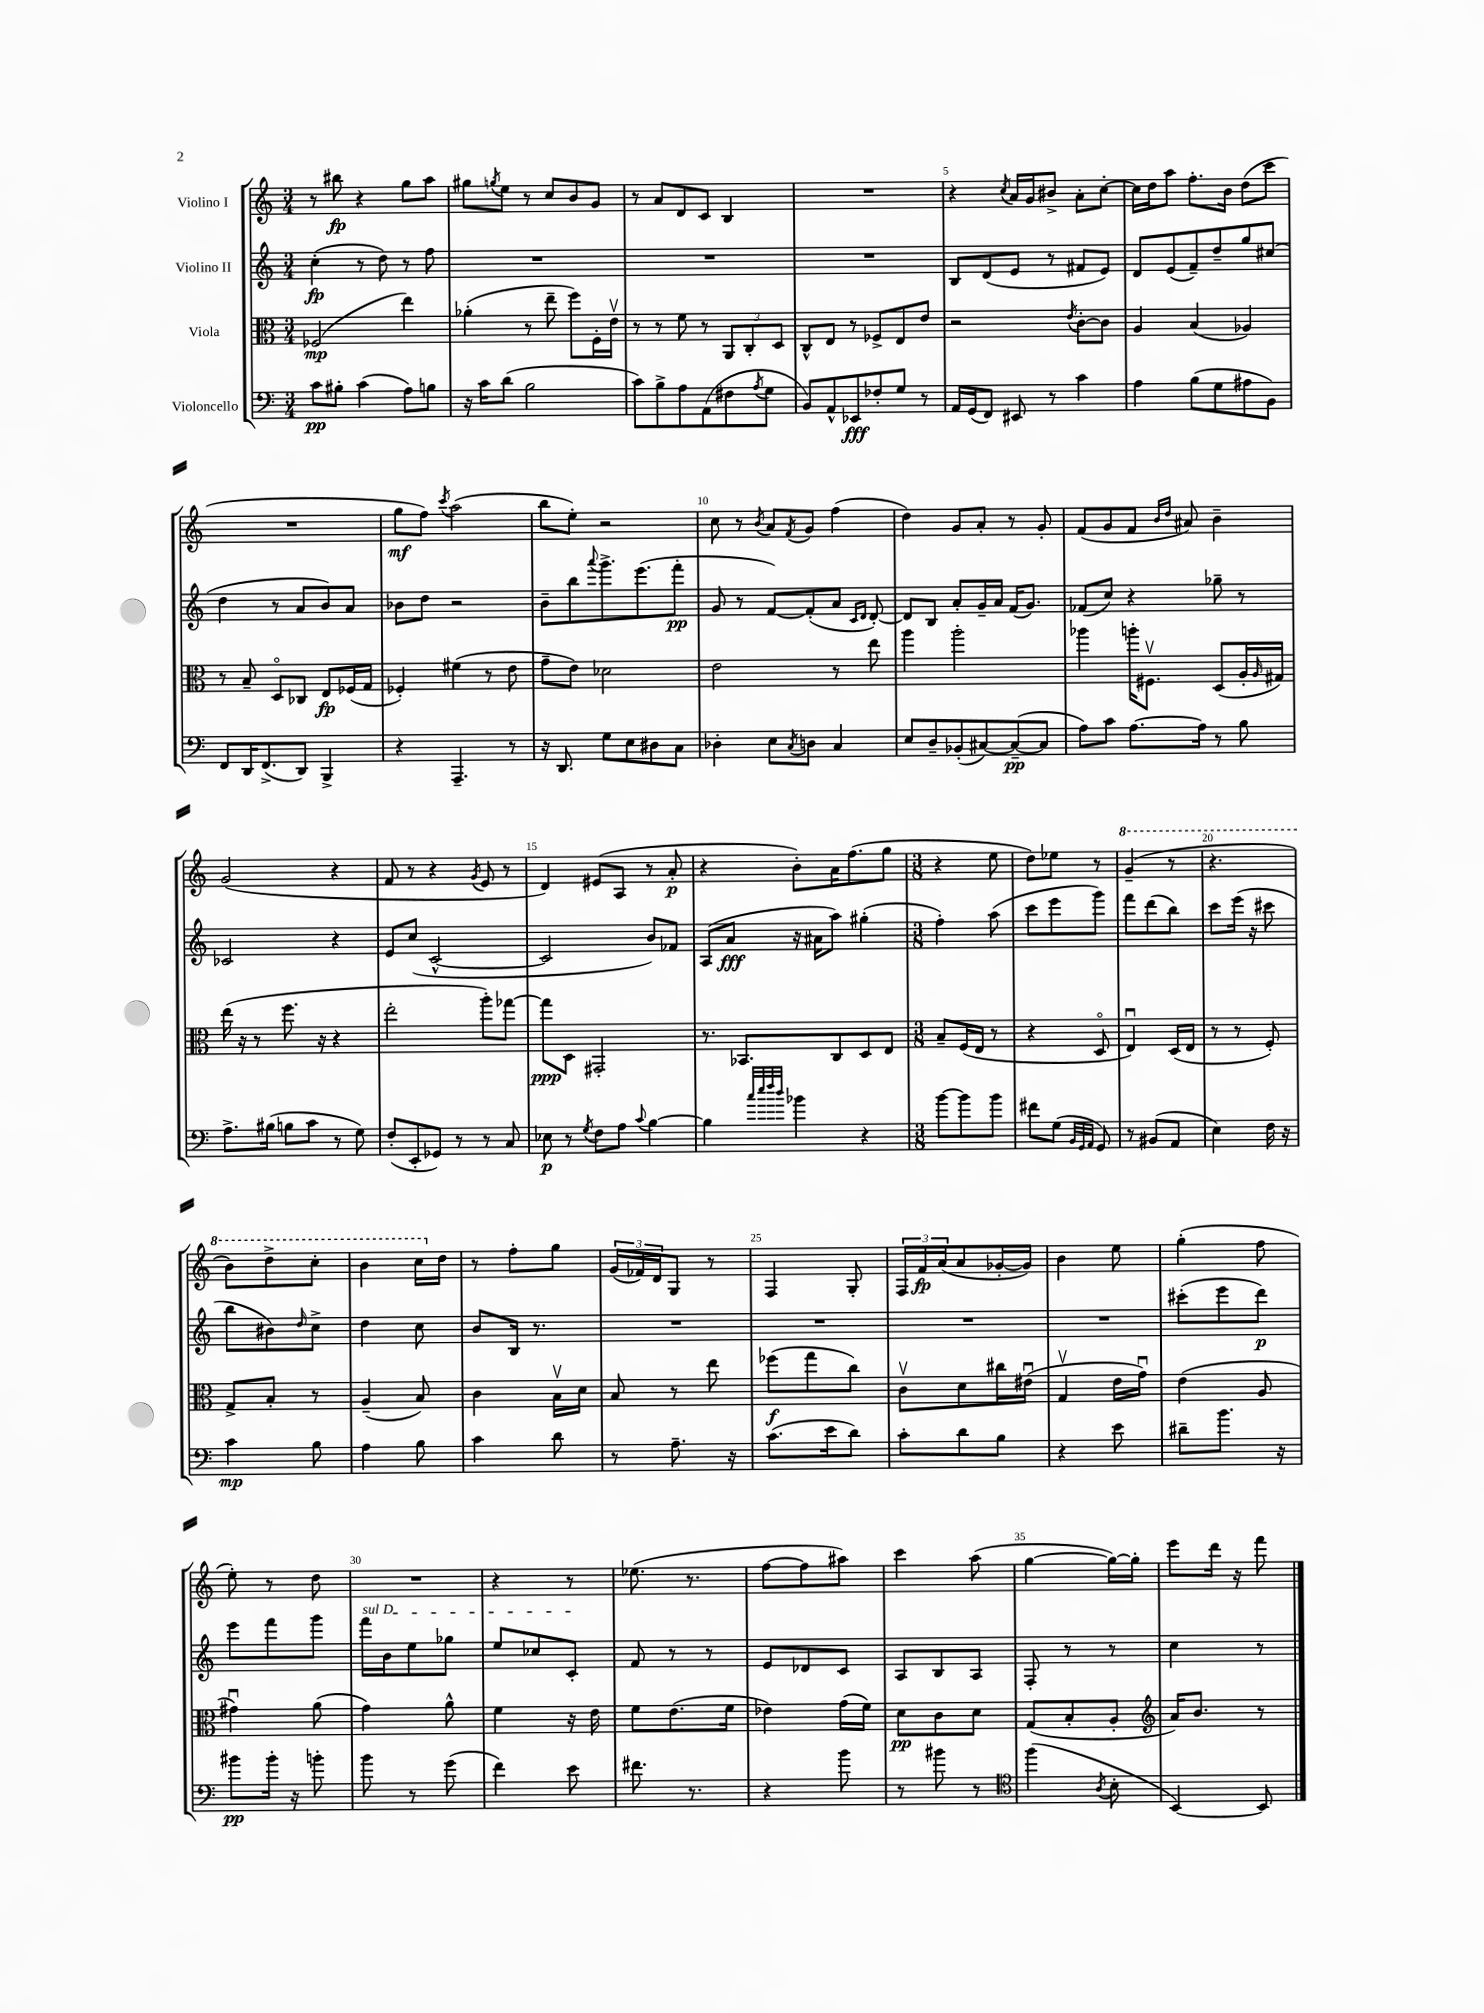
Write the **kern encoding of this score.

**kern	**kern	**kern	**kern
*staff4	*staff3	*staff2	*staff1
*clefF4	*clefC3	*clefG2	*clefG2
*k[]	*k[]	*k[]	*k[]
*M3/4	*M3/4	*M3/4	*M3/4
8c	(2F-	(4cc'	8r
8B#'	.	.	8bb#
(4c	.	8r	4r
.	.	8dd)	.
8A)	4ee)	8r	8gg
8B	.	8ff	8aa
=	=	=	=
16r	(4a-'	2.r	8gg#
16c	.	.	.
.	.	.	8qgg
(8d	.	.	8ee
2B	8r	.	8r
.	8ee~	.	8cc
.	8ff)	.	8b
.	16F'	.	8g
.	16ev	.	.
=	=	=	=
8c)	8r	2.r	8r
8B^	8r	.	8a
8A	8f	.	8d
(8AA	8r	.	8c
8F#	12AA	.	4B
.	12C'	.	.
8qA	.	.	.
8G	.	.	.
.	12D	.	.
=	=	=	=
8BB)	8C^^	2.r	2.r
8AA^^	8E	.	.
8EE-	8r	.	.
8F-'	8F-^	.	.
8G	8E	.	.
8r	8e	.	.
=	=	=	=
16AA	2r	8B	4r
(16GG	.	.	.
8FF)	.	(8d	.
.	.	.	8qcc
8EE#	.	8e	16a
.	.	.	16g
8r	.	8r	8b#^
.	8qe	.	.
4c	[8c'	8f#	8a'
.	8c]	8e)	[8cc'
=	=	=	=
4A	4A	8d	16cc]
.	.	.	16dd
.	.	(8e	8aa
(8B	(4B	8f~)	8.ff'
8G	.	8dd~	.
.	.	.	16b
8A#	4A-)	8gg	(8dd
8BB)	.	(8cc#	8ccc
=	=	=	=
8FF	8r	4dd	2.r
16DD	8B~	.	.
(8.FF^	.	.	.
.	8Do	8r	.
8DD)	8C-	8a	.
4BBB^	8E	8b)	.
.	(16F-	8a	.
.	16G	.	.
=	=	=	=
4r	4F-')	8b-	8gg
.	.	8dd	8ff)
.	.	.	8qccc
4.AAA~	(4f#	2r	(2aa
.	8r	.	.
8r	8e	.	.
=	=	=	=
16r	8g~	8b~	8bb
8.DD	.	.	.
.	8e)	8bb	8ee')
.	.	8qqaaa	.
8G	2d-	8.ggg^	2r
8E	.	.	.
.	.	(8.eee	.
8D#	.	.	.
8C	.	8fff'	.
=	=	=	=
4D-'	2e	8g	8cc
.	.	8r	8r
.	.	.	8qb
8E	.	[8f)	8a
8qC	.	.	8qf
8D	.	(8f']	8g
4C	8r	8a	(4ff
.	.	16qqc	.
.	.	16qqd	.
.	8ee	[8d')	.
=	=	=	=
8E	4aa	8d]	4dd)
8D~	.	8B	.
(8BB-'	2aa'	8a'	8g
[8C#)	.	16g~	8a'
.	.	16a	.
(8C#~_	.	(16f	8r
.	.	8.g)	.
8C#]	.	.	8g'
=	=	=	=
8A)	4aa-	(8f-	(8f
8c	.	8cc)	8g
[8.A	16aa'	4r	8f
.	8.F#v	.	.
.	.	.	16qqb
.	.	.	16qqdd
.	.	.	8a#)
16A]	.	.	.
8r	(8D	8gg-~	4b~
8B	16A'	8r	.
.	16qqA	.	.
.	16G#)	.	.
=	=	=	=
8.A^	(16ee	2c-	(2g
.	16r	.	.
.	8r	.	.
(16B#	.	.	.
8B	8.ff	.	.
8c	.	.	.
.	16r	.	.
8r	4r	4r	4r
8G)	.	.	.
=	=	=	=
(8F'	2ee'	8e	8f
8EE'	.	(8cc	8r
8GG-)	.	[2c^^	4r
8r	.	.	.
.	.	.	8qg
8r	8aa')	.	8e
8C	[8gg-	.	8r
=	=	=	=
8E-	8gg-]	2c]	4d)
8r	8D	.	.
8qG	.	.	.
8F	2GG#'	.	(8e#
8A	.	.	8A
8qqc	.	.	.
[4B	.	8b)	8r
.	.	8f-	8a'
=	=	=	=
4B]	8.r	(8A	4r
.	.	8a	.
.	8.BB-	.	.
32qqcc	.	.	.
32qqee	.	.	.
32qqff	.	.	.
32qqdd	.	.	.
4b-	.	16r	8b')
.	.	16a#	.
.	8C	8aa)	16a
.	.	.	(8.ff
4r	8D	(4gg#'	.
.	8E	.	8gg
=	=	=	=
*M3/8	*M3/8	*M3/8	*M3/8
[8b	8B~	4ff')	4r
8b]	(16F	.	.
.	16E	.	.
8b	8r	(8aa	8ee
=	=	=	=
8f#	4r	8ccc	8dd)
(8G	.	8eee	8ee-
32qqBB	.	.	.
32qqGG	.	.	.
32qqAA	.	.	.
8GG)	8Do	8ggg)	8r
=	=	=	=
8r	4Eu)	8fff	(4gg~
(8BB#	.	(8ddd	.
8AA	(16D	8bb)	8r
.	16E	.	.
=	=	=	=
4E)	8r	8ccc	4.r
.	8r	(16eee	.
.	.	16r	.
16F	8F')	8ccc#	.
16r	.	.	.
=	=	=	=
4c	8G^	8bb	8bb)
.	8B'	8b#)	8ddd^
.	.	16qqdd	.
8B	8r	8cc^	8ccc'
=	=	=	=
4A	(4A~	4dd	4bb
8B	8B)	8cc	16ccc
.	.	.	16dd
=	=	=	=
4c	4c	8b	8r
.	.	16B	8ff'
.	.	8.r	.
8d	16Bv	.	8gg
.	16d	.	.
=	=	=	=
8r	8B	4.r	(24g
.	.	.	24f-)
.	.	.	24d
8.A~	8r	.	8G
.	8ee	.	8r
16r	.	.	.
=	=	=	=
(8.c	(8ff-	4.r	4F
.	8gg	.	.
16e	.	.	.
8d)	8cc)	.	8G'
=	=	=	=
8c'	8cv	4.r	24F
.	.	.	24f
.	.	.	(24a
8d	8d	.	8a
8B	16cc#	.	[16g-'
.	(16e#u	.	16g-])
=	=	=	=
4r	4Gv	4.r	4b
8e	16e	.	8ee
.	16gu)	.	.
=	=	=	=
8d#~	(4e	(8ccc#'	(4gg'
8.b	.	8eee	.
.	8A	8ddd)	8ff
16r	.	.	.
=	=	=	=
8b#	4g#u)	8eee	8ee')
16b#'	.	8fff	8r
16r	.	.	.
8b'	(8a	8ggg	8dd
=	=	=	=
8b	4g)	16fff	4.r
.	.	16b	.
8r	.	8ee	.
(8g	8a^^	8gg-	.
=	=	=	=
4f)	4f	8ee	4r
.	.	8cc-	.
8e	16r	8c'	8r
.	16e	.	.
=	=	=	=
8.f#	8f	8f	(8.ee-
.	(8.e	8r	.
8.r	.	.	8.r
.	.	8r	.
.	16f	.	.
=	=	=	=
4r	4e-)	8e	[8ff
.	.	8d-	8ff]
8b	(16g	8c	8aa#)
.	16f)	.	.
=	=	=	=
8r	8d	8A	4ccc
8b#	8c	8B	.
8r	8d	8A	(8aa
=	=	=	=
*clefC4	*	*	*
(4ff	(8G	8F'	[4gg
.	8B'	8r	.
8qA	.	.	.
8B'	8A'	8r	16gg_)
.	.	.	16gg']
=	=	=	=
*	*clefG2	*	*
[4BB)	16a)	4cc	8eee
.	8.b	.	.
.	.	.	16ddd
.	.	.	16r
8BB]	8r	8r	8fff
==	==	==	==
*-	*-	*-	*-
